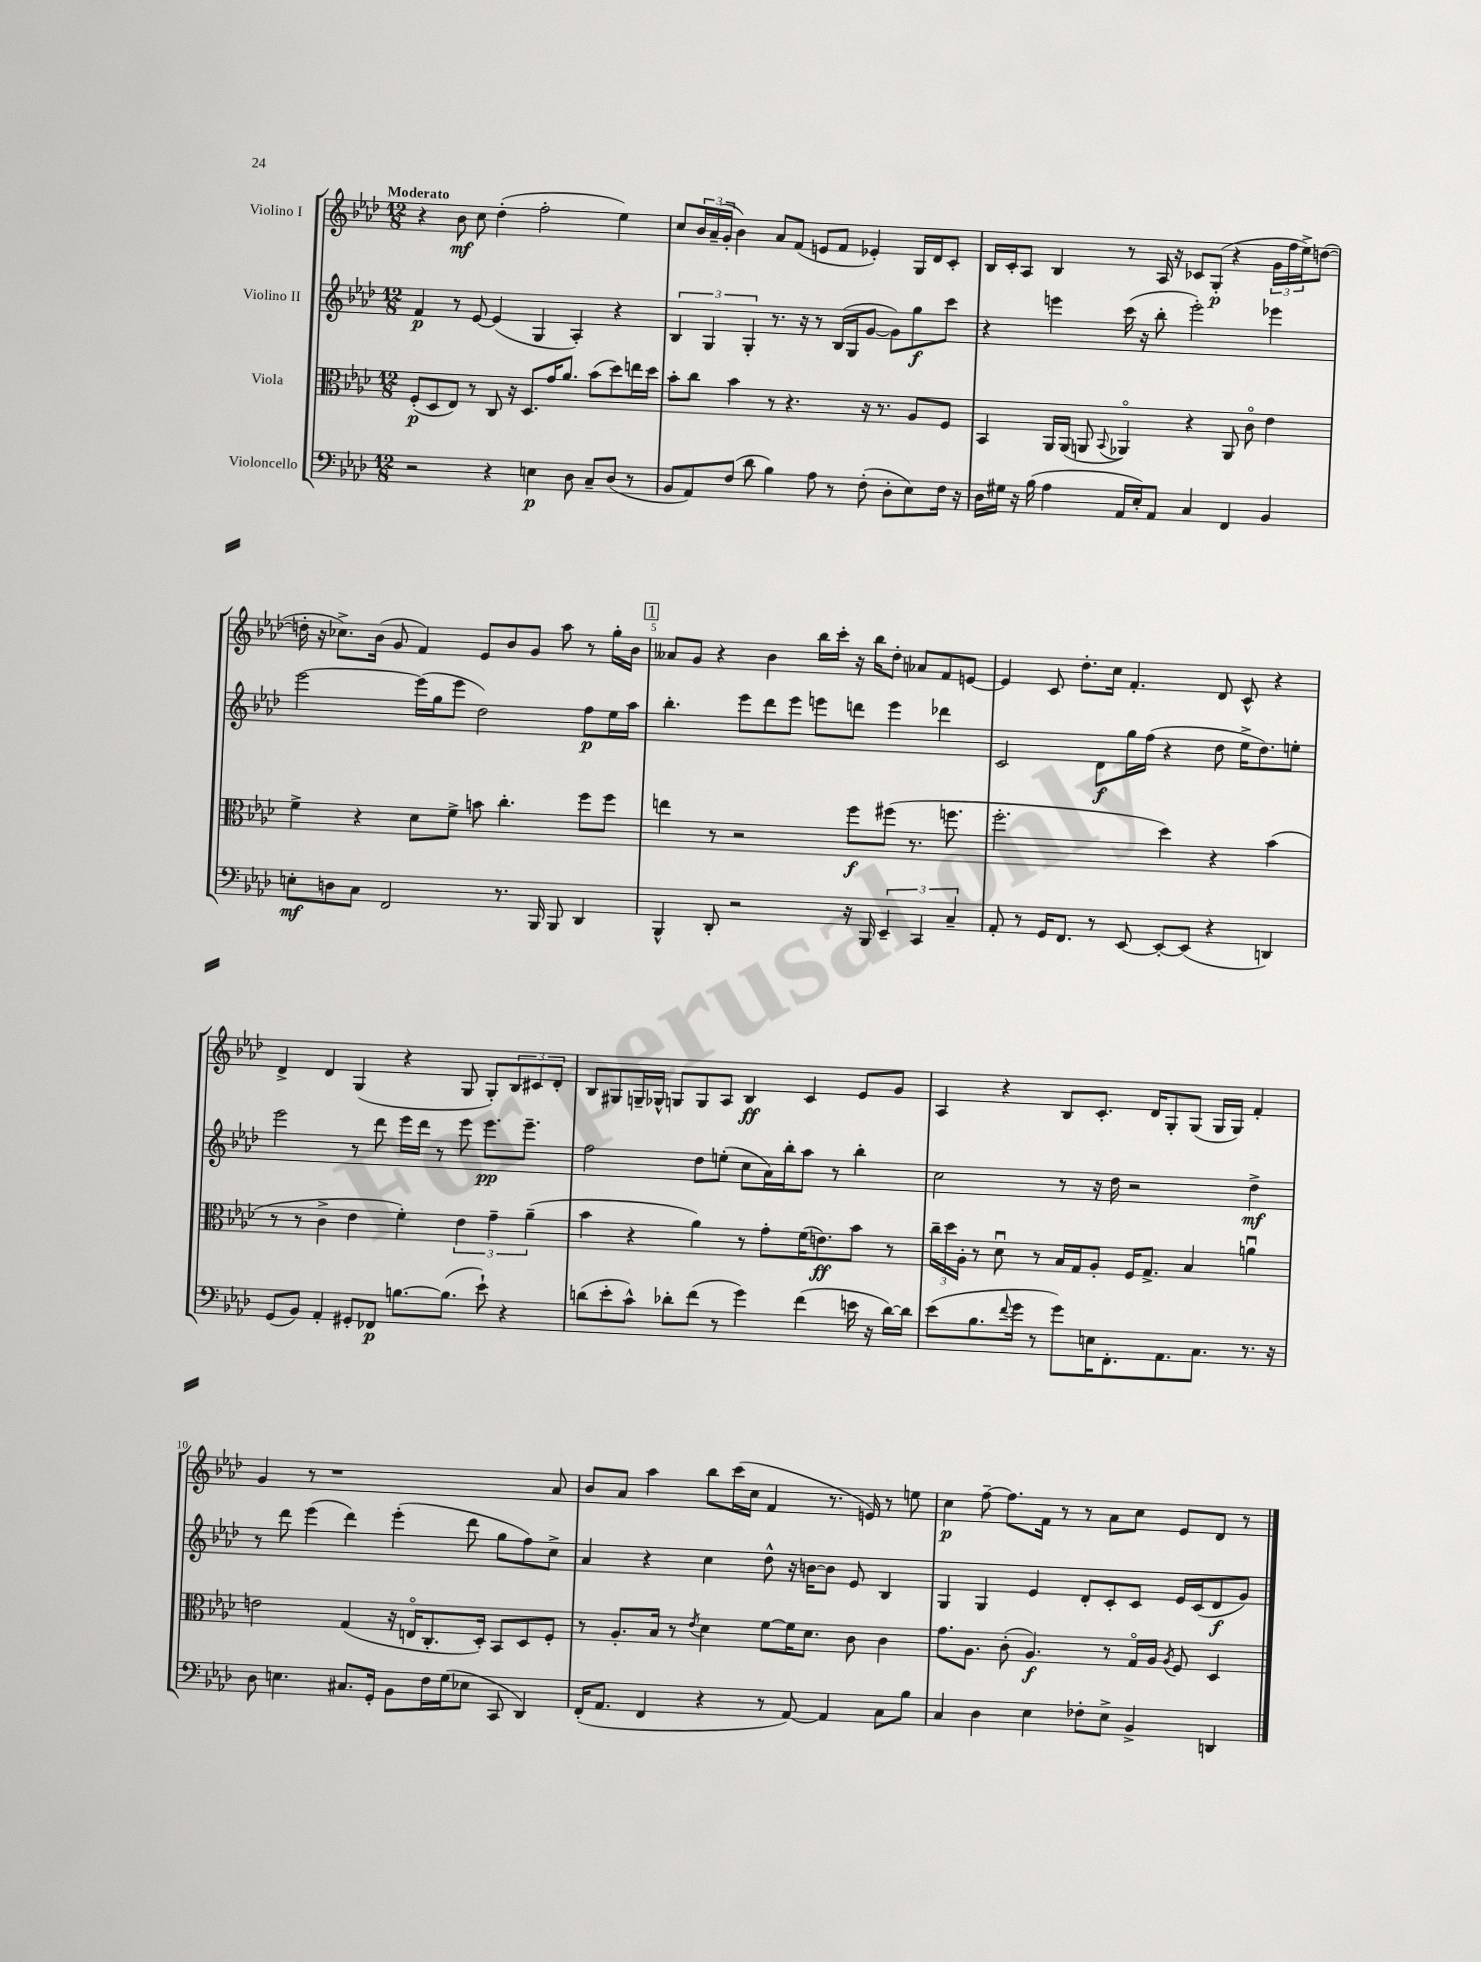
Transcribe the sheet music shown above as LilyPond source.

<<
\new StaffGroup <<
\new Staff = "s0" \with { instrumentName = "Violino I" } {
    \clef treble \key aes \major \numericTimeSignature \time 12/8 \tempo "Moderato"
    r4 bes'8\mf c''8 des''4-.( f''2-. ees''4) |
    c''8 \tuplet 3/2 { bes'16 aes'16--( g'16-. } bes'4) aes'8 f'8( e'8 f'8 ees'4-.) g16 des'16 c'8-. |
    bes16 c'16-. aes8 bes4 r8 aes16 r16 ces'8 g8-.\p( r4 \tuplet 3/2 { g'16 f''16 ees''16->) } d''8~( |
    d''16-. r16 ces''8.->) bes'16( g'8 f'4) ees'8 bes'8 g'8 aes''8 r8 g''16-. bes'16 |
    \mark \markup { \box "1" } aeses'8 g'8 r4 bes'4 bes''16 c'''16-. r16 bes''16 des''8-. aes'8 f'8 e'8~ |
    e'4 c'8 des''8.-. c''16 f'4.-. des'8 c'8-^ r4 |
    des'4-> des'4 g4( r4 g8 g8-.) \tuplet 3/2 { bes8 cis'8 des'8-. } |
    bes8 gis8 g16-- ges16-^ g8 g8 aes8 bes4\ff c'4 ees'8 g'8 |
    aes4 r4 bes8 c'8.-. des'16 g8-. g8( g16 g16) f'4-. |
    g'4 r8 r1 aes'8 |
    bes'8 aes'8 aes''4 bes''8 c'''16( c''16 f'4 r8. e'16) r8 e''8 |
    c''4\p f''8~-- f''8. f'16 r8 r8 aes'8 c''8 ees'8 des'8 r8 \bar "|." |
}
\new Staff = "s1" \with { instrumentName = "Violino II" } {
    \clef treble \key aes \major \numericTimeSignature \time 12/8
    f'4\p r8 ees'8~ ees'4( g4 aes4-.) r4 |
    \tuplet 3/2 { bes4 g4 g4-. } r8. r16 r8 bes16( g16 g'8~ g'8) g''8\f c'''8 |
    r4 e'''4 c'''16( r16 bes''8-. e'''2-.) ees'''4 |
    ees'''2~ ees'''16( g''16 ees'''8 des''2) f''8\p ees''16 aes''16 |
    \mark \markup { \box "1" } bes''4.-. ees'''8 des'''8 ees'''8 e'''8 d'''8 e'''4 des'''4 |
    c'2 des'8\f g''16 f''16( r4 des''8 ees''16-> des''8.) e''8-. |
    ees'''2 r8 des'''8 ees'''16 des'''16 r8 ees'''8 ees'''8.\pp ees'''8.-- |
    f''2 des''8 e''8-.( c''8 aes'16) bes''16-. aes''8 r8 bes''4-. |
    c''2 r8 r16 des''16 r2 des''4->\mf |
    r8 des'''8 ees'''4( des'''4) ees'''4-.( des'''8 g''8 f''8) c''8-> |
    aes'4 r4 c''4 des''8-^ r16 b'16~ b'8 ees'8 bes4 |
    g4 g4 ees'4 des'8-. c'8-. c'8 ees'16 c'16( des'8\f g'8) \bar "|." |
}
\new Staff = "s2" \with { instrumentName = "Viola" } {
    \clef alto \key aes \major \numericTimeSignature \time 12/8
    f8-.\p( des8 ees8) r8 c8 r16 des8. g'16 aes'8. bes'8( des''8) e''16 des''16 |
    bes'8-. c''8 bes'4 r8 r4. r16 r8. aes8 f8 |
    bes,4 aes,16 aes,16( a,8 \appoggiatura { bes,8 } aes,4\flageolet) r4 aes,8 c'8\flageolet ees'4 |
    f'4-> r4 des'8 f'8-> b'8 c''4.-. f''8 f''8 |
    \mark \markup { \box "1" } e''4 r8 r2 f''8\f fis''8( r8. f''8. |
    f''2.-. des''4) r4 bes'4( |
    r8 r8 c'4-> ees'4 f'4-.) \tuplet 3/2 { ees'4 g'4-- aes'4--( } |
    bes'4 r4 aes'4) r8 g'8-. f'16( e'8.\ff) bes'8 r8 |
    \tuplet 3/2 { c''16-- des''16 aes16-. } r8 des'8\downbow r8 bes16 g16 aes8-. f16 g8.-> bes4 a'4\downbow |
    e'2 g4( r16 e16\flageolet c8.-. des16-.) bes,8 des8 f8-. |
    r8 aes8.-. bes16 r8 \acciaccatura { ees'8 } des'4 f'8~ f'16 des'8. c'8 c'4 |
    g'8. aes8. c'8-.( aes4.\f) r8 g16\flageolet aes16 \acciaccatura { aes8 } f8 des4 \bar "|." |
}
\new Staff = "s3" \with { instrumentName = "Violoncello" } {
    \clef bass \key aes \major \numericTimeSignature \time 12/8
    r2 r4 e4\p des8 c8-- des8( r8 |
    bes,8 aes,8) f8( des'8 bes4) aes8 r8 f8-.( des8-. ees8) f16 r16 |
    des16 gis16 r16 bes16( aes4 aes,16 ees16-.) aes,8 c4 f,4 bes,4 |
    e8-.\mf d8 c8 f,2 r8. bes,,16 bes,,8 des,4 |
    \mark \markup { \box "1" } bes,,4-^ des,8-. r2 r16 bes,,16 \tuplet 3/2 { ees,4-- c,4 c4-- } |
    aes,8-. r8 g,16 f,8. r8 ees,8~ ees,8~-. ees,8( r4 d,4) |
    g,8( bes,8) aes,4-. gis,8-. fes,8\p b8.~ b8.( ees'8-!) r4 |
    d'8( ees'8-. c'8-^) des'8-. f'8( r8 g'4) f'4( e'16 r16 des'16~) des'16 |
    ees'8( bes8. \appoggiatura { f'8 } g'16 r8 g'8) e16 f,8.-. aes,8. c8. r8. r16 |
    des8 e4. cis8. g,16-. bes,8 f16 g16( ees8 c,8 des,4) |
    f,16-.( aes,8. f,4 r4 r8 aes,8~) aes,4 c8 bes8 |
    c4 des4 ees4 fes8-. ees8-> bes,4-> d,4 \bar "|." |
}
>>
>>
\layout { \context { \Score \override BarNumber.break-visibility = ##(#f #t #t) barNumberVisibility = #(every-nth-bar-number-visible 5) } }
